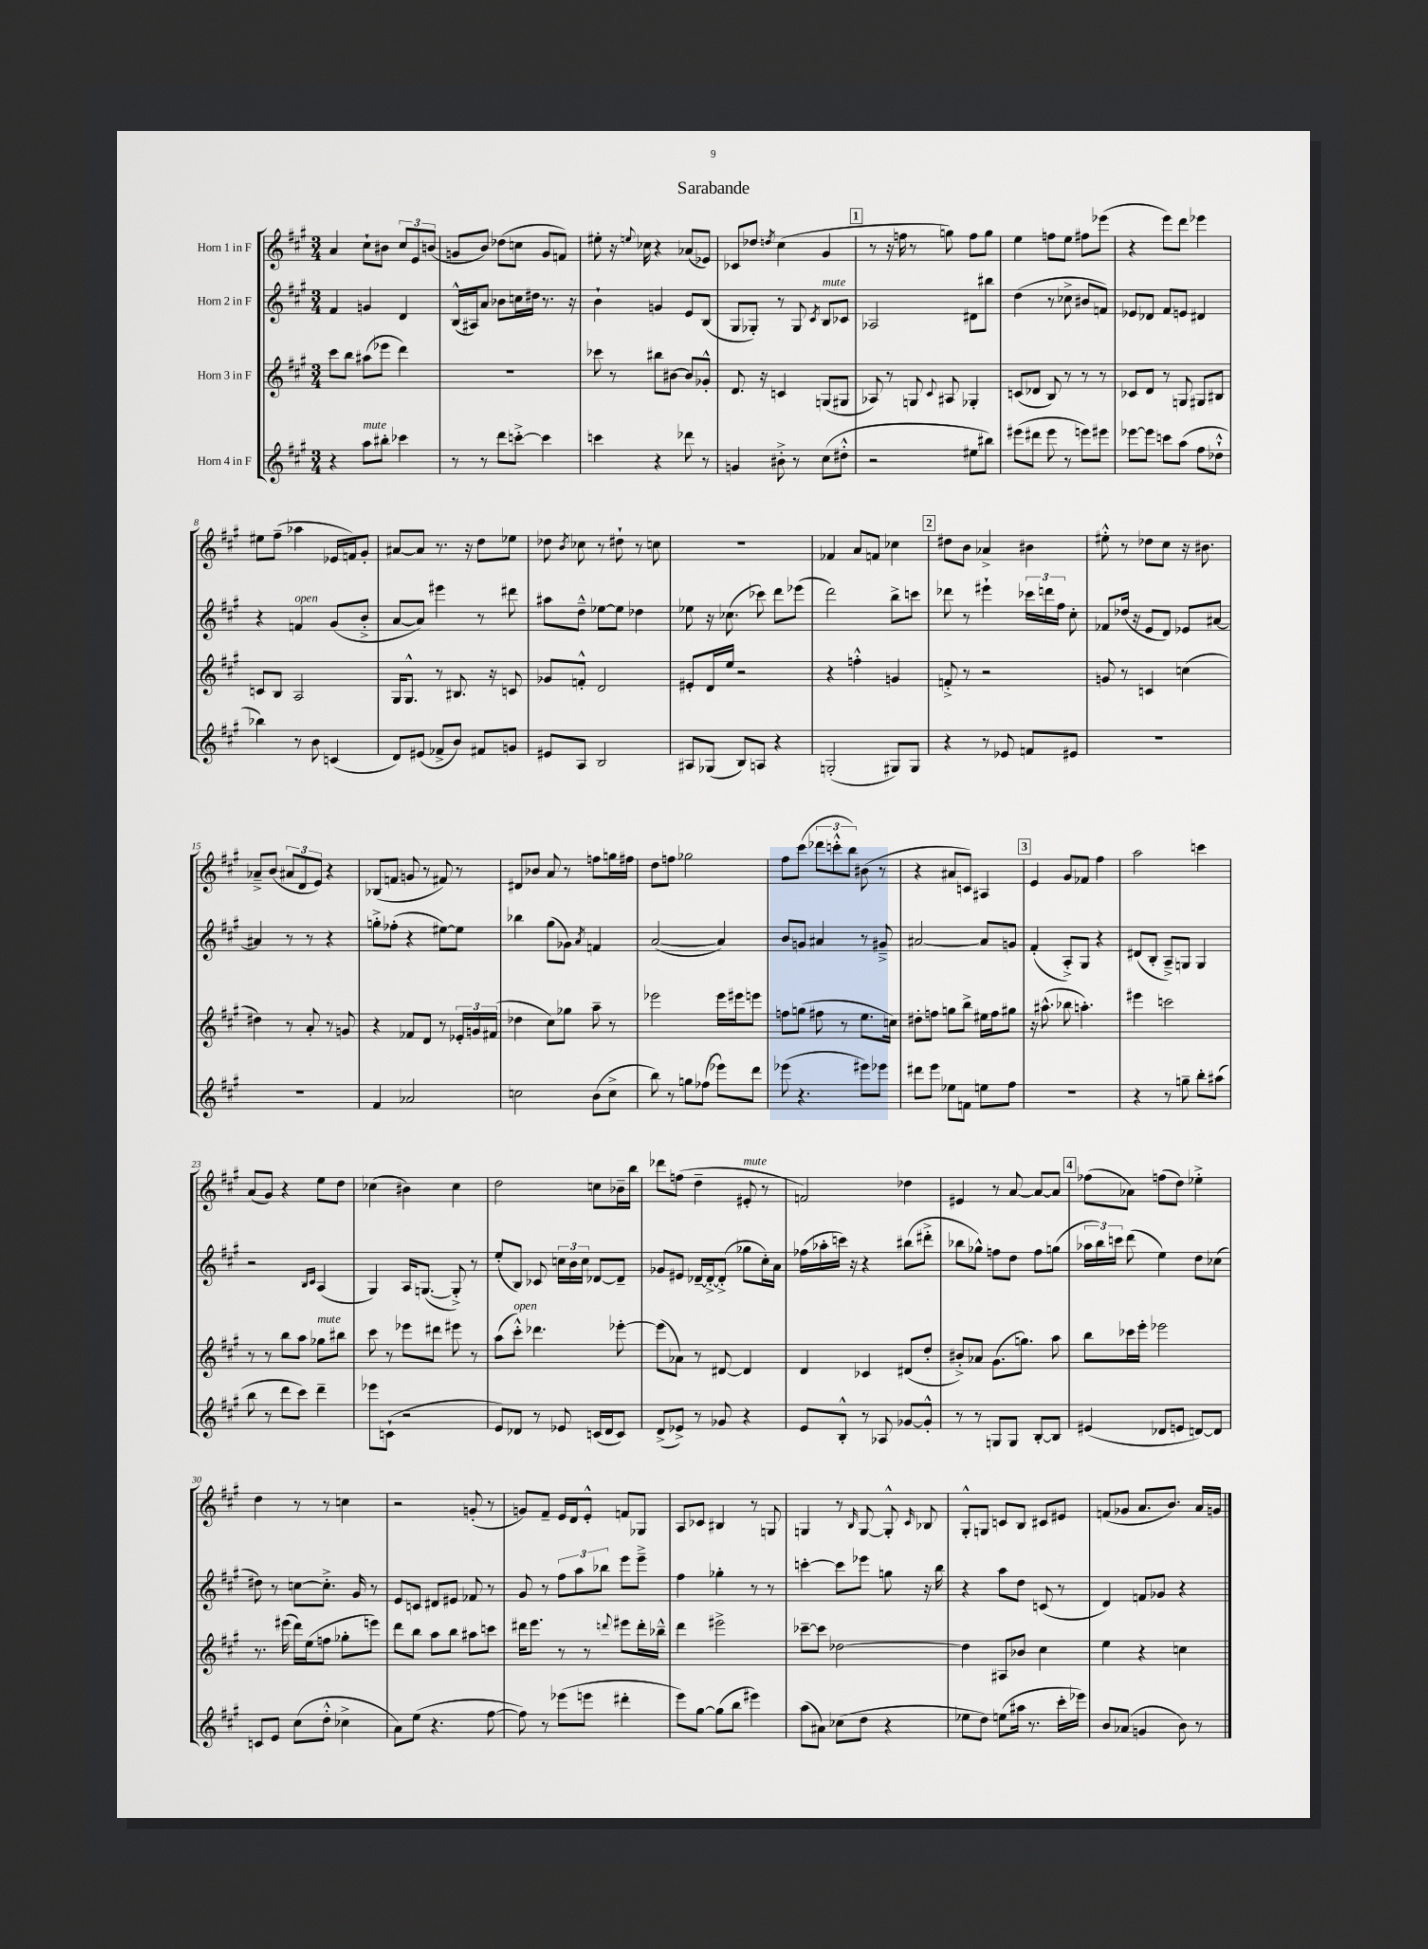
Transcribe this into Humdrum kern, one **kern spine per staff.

**kern	**kern	**kern	**kern
*staff4	*staff3	*staff2	*staff1
*clefG2	*clefG2	*clefG2	*clefG2
*k[f#c#g#]	*k[f#c#g#]	*k[f#c#g#]	*k[f#c#g#]
*M3/4	*M3/4	*M3/4	*M3/4
4r	8ccc#	4f#	4a
.	8bb	.	.
8aa	(8aa#	4g	8cc#`
8bb#'	8eee-	.	8b#
4ccc-	4ddd)	4d	12cc#
.	.	.	12e
.	.	.	(12b
=	=	=	=
8r	2.r	(16B^^	8g
.	.	16A#)	.
8r	.	8a	8b)
8ddd	.	8b-	(8dd-
[8ccc'^	.	16cc	8cc
.	.	16dd#	.
4ccc]	.	8.r	8g
.	.	.	8f)
.	.	16r	.
=	=	=	=
4ccc	8ccc-	4b`	8ee#'
.	8r	.	16r
.	.	.	8qqee
.	.	.	16cc-
4r	8bb#	4g	4r
.	[8b#	.	.
8ddd-	8b#]	8e	(8a-
8r	8g-'^^	(8B	8e-)
=	=	=	=
4g	8.d	8G#	8c-
.	.	8G-')	8dd-
.	16r	.	.
.	.	.	8qdd
8b#'^	4c	8r	(4cc#
8r	.	8G-	.
.	.	8qc#	.
(8cc#	(8G	8B	4g#
8dd#'^^	8G#	8c-	.
=	=	=	=
2r	8A-)	2A-	8r
.	8r	.	16r
.	.	.	16ff
.	8G	.	8r
.	8qqc#	.	.
.	8A#	.	8gg)
8ee#	4G-'	8d#	8ff
8bb#)	.	8bb#	8gg
=	=	=	=
(8eee#	(8c	(4dd	4ee
8ddd#	8d-	.	.
8eee#	8B)	8r	8ff
8r	8r	8cc-^	8ee
8eee)	8r	8b#	8ff#
8eee#	8r	8f)	(8eee-
=	=	=	=
[8eee-	8c-	8e-	4r
8eee-]	8d	8d-	.
8ccc	8r	8f#	8eee)
(8aa	8G	8e	8ddd
8ff#	8G#	4d#	4eee-
8dd-`^^	8B#	.	.
=	=	=	=
4bb-)	8c	4r	8ee#
.	8B	.	(8ff#~
8r	2A	4f	4aa-
8b	.	.	.
(4c	.	(8g#	16e-
.	.	.	16f)
.	.	8b'^	8g#'
=	=	=	=
8d)	16G#	[8a	[8a#
.	8.G#^^	.	.
(8e#	.	8a])	8a#]
8f-^	8r	4eee#	8.r
8b)	8.B#	.	.
.	.	.	16r
8f#	.	8r	8dd
.	16r	.	.
8g	8c	8ddd#	8ee-
=	=	=	=
8e#	8g-	8aa#	8dd-
.	.	.	8qb
8A	8f'^^	8dd~^^	8cc-
2B	2d	[8ee-	8r
.	.	8ee-]	8dd#`
.	.	4dd-	8r
.	.	.	8cc
=	=	=	=
8A#	8e#'	8ee-	2.r
(8G-	16d	16r	.
.	16ee	(8.cc-	.
8B)	2r	.	.
8A	.	8ccc-)	.
4r	.	8ddd	.
.	.	(8eee-	.
=	=	=	=
(2G'	4r	2ddd)	4f-
.	4ff'^^	.	8a
.	.	.	8f
8G#)	4g	8bb^	4cc-
8G#	.	8ccc	.
=	=	=	=
4r	8f'^	8ddd-	8dd#
.	8r	8r	8b
8r	2r	4eee#`	4a-^
8e-	.	.	.
8f	.	24ccc-	4b#
.	.	24ddd	.
.	.	24ff#	.
8e#	.	8cc#'	.
=	=	=	=
2.r	8g	8f-	8ee#'^^
.	8r	(16dd-	8r
.	.	16r	.
.	4c	8e	8dd-
.	.	8d)	8cc#
.	(4cc	8e-	16r
.	.	.	8.b#
.	.	[8a#	.
=	=	=	=
2.r	4dd#)	4a#]	8a-~^
.	.	.	(8b
.	8r	8r	12a#
.	.	.	12d
.	8a'	8r	.
.	.	.	12e)
.	8r	4r	4r
.	8g	.	.
=	=	=	=
4f#	4r	8gg'^	(8B-
.	.	(8ff-'	8f
2a-	8f-	4r	8g
.	8d	.	8r
.	8r	[8ee#)	8f#)
.	24e-'	8ee#]	8r
.	24g	.	.
.	(24f#	.	.
=	=	=	=
2cc	4dd-	4bb-	8d#
.	.	.	8b-
.	8cc#)	(8gg#	8a
.	8gg-	8g-)	8r
.	.	8qa	.
(8b	8aa~	4f	8ff
8cc^	8r	.	16gg
.	.	.	16ff#
=	=	=	=
8bb)	2eee-	([2a	8dd
8r	.	.	8ff
8gg	.	.	2gg-
(8ff-	.	.	.
8eee-)	16eee-	4a])	.
.	16eee#	.	.
8ddd	8eee	.	.
=	=	=	=
(8eee-	8ff	8b	8ff#
4.r	(8gg	8g	(8ccc#
.	8ff#	4a#	12ddd-
.	.	.	12ccc'^^
.	8r	.	.
.	.	.	12bb)
8eee#)	8.ee	8r	(8b#
8eee-	.	8g#~^	8r
.	16cc)	.	.
=	=	=	=
8ddd#	8dd#'	[2a#	4r
8eee	8ff	.	.
8ee-	8gg	.	8a#
8f	8bb^	.	8c)
8ee	16ee#	8a#]	4A#
.	16ff	.	.
8ff#	8gg#	8g	.
=	=	=	=
2.r	16r	(4f#'	4e
.	(8.aa#^^	.	.
.	8bb-	8A'^)	8g#
.	4.aa')	8G#	8f-
.	.	4r	4ff#
=	=	=	=
4r	4eee#	(8d#	2aa
.	.	8B'	.
8r	2ccc	8A~^)	.
8gg~	.	8G	.
8bb'	.	4G	4ccc
(8aa#	.	.	.
=	=	=	=
8bb	8r	2r	(8a
8r	8r	.	8g#)
8ddd	8bb	.	4r
8ccc#)	8aa	.	.
.	.	16qqB	.
.	.	16qqc#	.
4ddd~	8gg-	(4A	8ee
.	8bb#	.	8dd
=	=	=	=
8eee-	8ccc#	4G#)	(4cc-
(8c`	8r	.	.
2r	8eee-	16A	4b#)
.	.	([8.G	.
.	8ddd#	.	.
.	8eee#	8G'^])	4cc-
.	8r	8r	.
=	=	=	=
8e)	(8aa	(8ee'	2dd
8d-	8ccc#'^^)	8B)	.
8r	4.ddd-	8c-	.
8e-	.	24cc	.
.	.	24b	.
.	.	24cc	.
(16c	.	[8d-	8cc
16d-	.	.	.
8c)	[8eee-'	8d-~]	16b-~
.	.	.	16bb
=	=	=	=
(8d^	(8eee-]	8g-	8ddd-
8e-^)	8a-)	8e#	(8ff
8r	8r	[16d-~	4dd~
.	.	16d-'^_	.
8g-	[8d#	(8d-'^]	.
4r	4d#]	8gg-	8e#'
.	.	16cc#')	8r
.	.	16a	.
=	=	=	=
8e	4d	(16ff-	2f)
.	.	16aa-'	.
8B'^^	.	16ccc)	.
.	.	16r	.
8r	4c-	4r	.
8A-	.	.	.
[8g-	(8d#	(8bb#	4dd-
8g-'^^]	8dd'	8ddd#'^	.
=	=	=	=
8r	8b#'^)	8bb-	4e#
8r	8a-	8gg-^^)	.
8G	(8.g#	8ff	8r
8G	.	8dd	[8a
.	8.gg)	.	.
[8B'	.	8ff	8a_
8B]	8aa	(8gg	8a]
=	=	=	=
(4e#	8bb	24aa-	(8ff-
.	.	24bb)	.
.	.	24ccc	.
.	16ccc-	(8ddd	8a-)
.	16eee'	.	.
8d-	2eee-	4ee)	(8ff
8e	.	.	8dd)
[8d)	.	8dd	4ee-'^
8d]	.	(8cc-	.
=	=	=	=
8c	8.r	8dd#)	4dd
8e	.	8r	.
.	(16eee#	.	.
(8cc#	16ddd)	[8cc	8r
.	(16ee	.	.
8dd'^^	8ff	8.cc'^]	8r
4cc-^	8gg-'	.	4cc
.	.	16g#	.
.	8eee)	8r	.
=	=	=	=
8a)	8ddd	8e	2r
(8ee	8bb	8c	.
4.r	8aa	8d#	.
.	8bb	8e#	.
.	8aa#	8f-	(8g'
[8ff#	8ccc	8r	8r
=	=	=	=
8ff#])	16ddd#	8g#	8g)
.	8.eee	.	.
8r	.	8r	8f#~
(8eee-	8r	12ff#	16e
.	.	.	16d
.	.	12aa	.
8eee	8r	.	8e'^^
.	.	12bb-	.
.	8qqddd	.	.
4ddd#'	8eee#	8eee	8f
.	16ddd'	8eee~^	8G-
.	16bb-~^^	.	.
=	=	=	=
8eee)	4ddd	4ff#	8A
[8gg#	.	.	8c-
(8gg#]	2eee#^	4gg-'	4B#
8bb	.	.	.
4eee#)	.	8r	8r
.	.	8r	8G
=	=	=	=
(8aa	[8ccc-~	[4ccc'	4G
8a#)	8ccc-]	.	.
(8cc-	[2dd-	8ccc]	8r
.	.	.	16qqB
8dd	.	8eee-	[8G
4r	.	8gg	8G'^^]
.	.	.	16qqc#
.	.	16r	8B-
.	.	16bb	.
=	=	=	=
8ee-	4dd-]	4r	8G#'^^
8dd)	.	.	8G
(8ee	8A#	8aa	8c
16aa#	8b-	8dd	8B
8.r	.	.	.
.	4cc#	(8c	8c#
16ccc#'	.	8r	8e#
16eee-)	.	.	.
=	=	=	=
8b	4ee	4d)	(8f
(8a-	.	.	8g-
4g	4r	8f	8.a
.	.	8g-	.
.	.	.	8.b)
8b)	4cc	4r	.
8r	.	.	16a
.	.	.	16g
==	==	==	==
*-	*-	*-	*-
